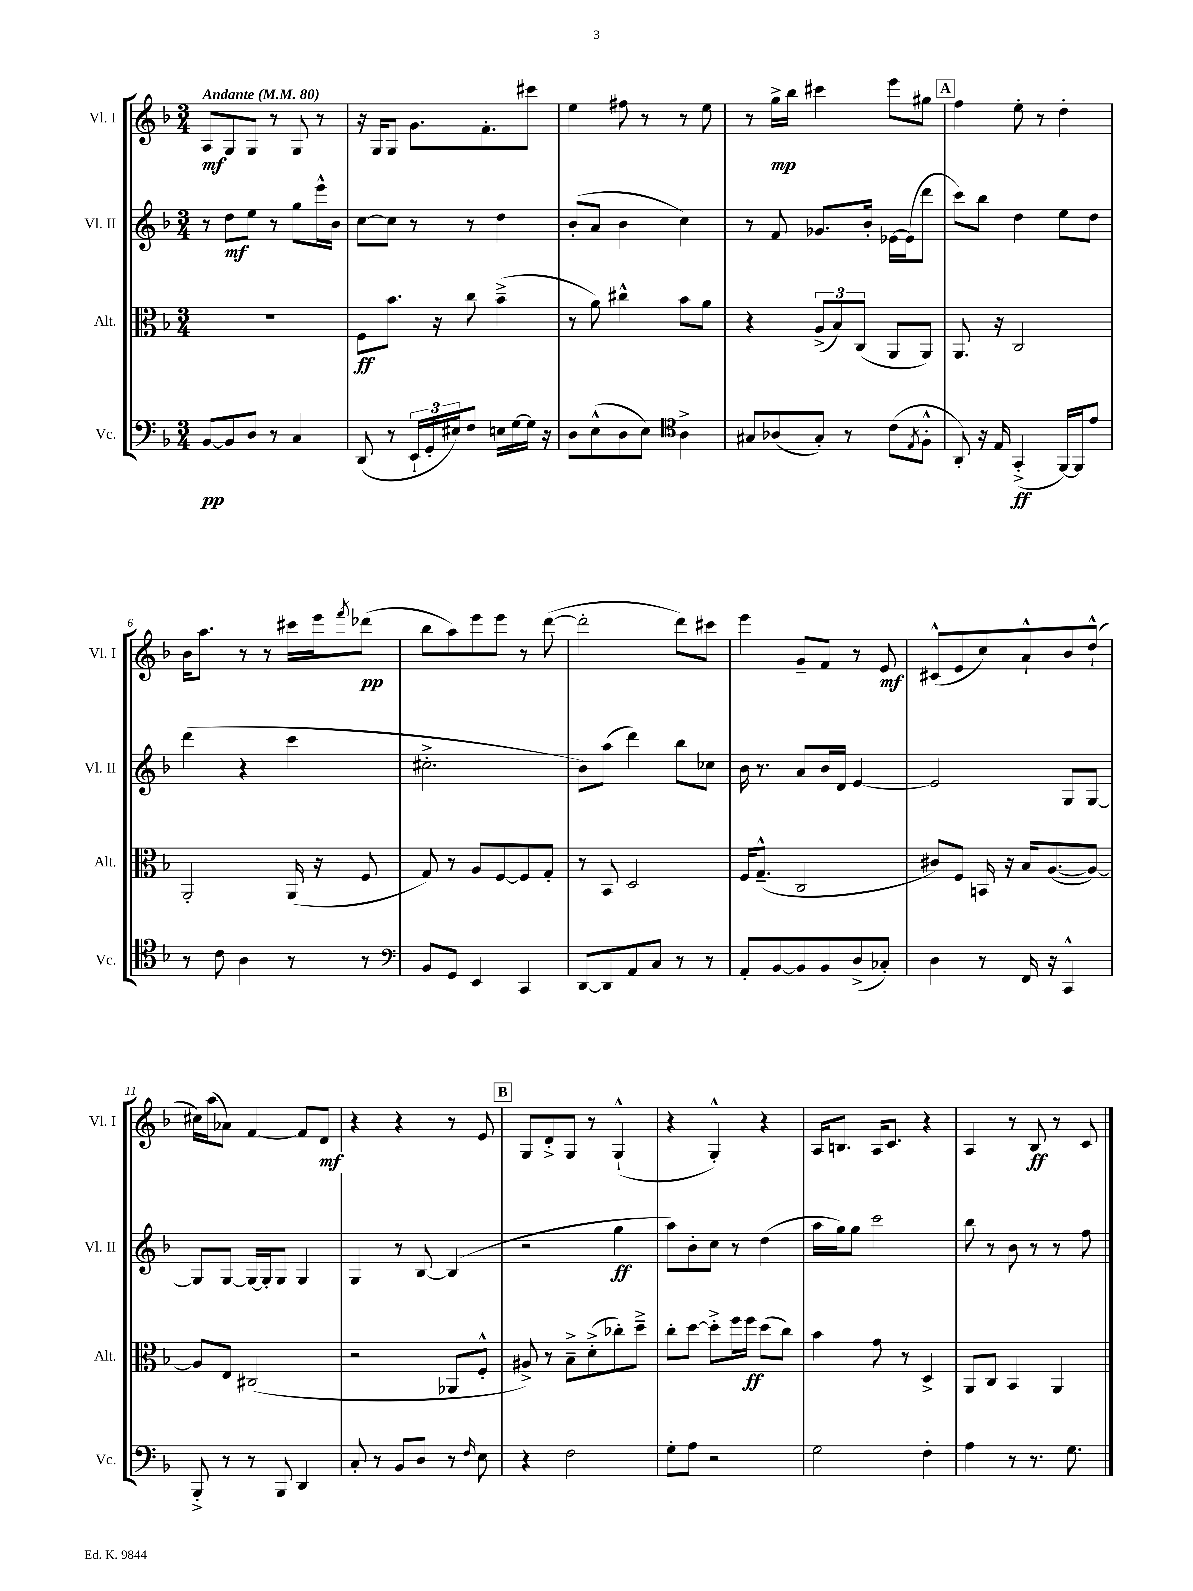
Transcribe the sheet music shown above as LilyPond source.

<<
\new StaffGroup <<
\new Staff = "s0" \with { instrumentName = "Vl. I" shortInstrumentName = "Vl. I" } {
    \clef treble \key f \major \numericTimeSignature \time 3/4 \tempo "Andante" 4 = 80
    a8\mf g8 g8 r8 g8 r8 |
    r16 g16 g8 g'8. f'8.-. cis'''8 |
    e''4 fis''8 r8 r8 e''8 |
    r8 g''16->\mp bes''16 cis'''4 e'''8 gis''8 |
    \mark \markup { \box "A" } f''4 e''8-. r8 d''4-. |
    bes'16 a''8. r8 r8 cis'''16 e'''16 \acciaccatura { f'''8 } des'''8\pp( |
    bes''8 a''8) e'''8 e'''8 r8 d'''8~( |
    d'''2-. d'''8) cis'''8 |
    e'''4 g'8-- f'8 r8 e'8\mf |
    cis'8-^( e'8 c''8) a'8-!-^ bes'8 d''8-!-^( |
    cis''16) a''16( aes'8) f'4~ f'8 d'8\mf |
    r4 r4 r8 e'8 |
    \mark \markup { \box "B" } g8 d'8-.-> g8 r8 g4-!-^( |
    r4 g4-.-^) r4 |
    a16 b8. a16 c'8. r4 |
    a4 r8 bes8\ff r8 c'8 \bar "|." |
}
\new Staff = "s1" \with { instrumentName = "Vl. II" shortInstrumentName = "Vl. II" } {
    \clef treble \key f \major \numericTimeSignature \time 3/4
    r8 d''8\mf e''8 r8 g''8 e'''16-^ bes'16 |
    c''8~ c''8 r8 r8 d''4 |
    bes'8-.( a'8 bes'4 c''4) |
    r8 f'8 ges'8. bes'16-. ees'16~ ees'16( d'''8 |
    \mark \markup { \box "A" } c'''8) bes''8 d''4 e''8 d''8 |
    d'''4( r4 c'''4 |
    cis''2.-.-> |
    bes'8) a''8( d'''4) bes''8 ces''8 |
    bes'16 r8. a'8 bes'16 d'16 e'4~ |
    e'2 g8 g8~ |
    g8 g8~ g16~ g16-. g8 g4 |
    g4 r8 bes8~ bes4( |
    \mark \markup { \box "B" } r2 g''4\ff |
    a''8) bes'8-. c''8 r8 d''4( |
    a''16 g''16) g''8 c'''2 |
    bes''8 r8 bes'8 r8 r8 f''8 \bar "|." |
}
\new Staff = "s2" \with { instrumentName = "Alt." shortInstrumentName = "Alt." } {
    \clef alto \key f \major \numericTimeSignature \time 3/4
    R2. |
    f8\ff bes'8. r16 c''8 bes'4--->( |
    r8 a'8) cis''4-^ bes'8 a'8 |
    r4 \tuplet 3/2 { a8->( bes8) c8( } a,8 a,8) |
    \mark \markup { \box "A" } a,8. r16 c2 |
    a,2-. a,16( r16 f8 |
    g8) r8 a8 f8~ f8 g8-. |
    r8 bes,8 d2 |
    f16 g8.---^( c2 |
    cis'8) f8 b,16 r16 bes16 a8.~( a8~) |
    a8 e8 cis2( |
    r2 aes,8 f8-.-^ |
    \mark \markup { \box "B" } ais8->) r8 bes8---> d'8-.->( ces''8-.) d''8---> |
    c''8-. d''8~ d''8-.-> f''16 f''16\ff d''8( c''8) |
    bes'4 g'8 r8 d4-> |
    a,8 c8 bes,4 a,4 \bar "|." |
}
\new Staff = "s3" \with { instrumentName = "Vc." shortInstrumentName = "Vc." } {
    \clef bass \key f \major \numericTimeSignature \time 3/4
    bes,8~\pp bes,8 d8 r8 c4 |
    d,8( r8 \tuplet 3/2 { e,16-! g,16-. eis16) } f8 e16 g16~ g16 r16 |
    d8 e8-^( d8 e8) \clef tenor a4-> |
    gis8 aes8( gis8-.) r8 c'8( \acciaccatura { e8 } f8-.-^ |
    \mark \markup { \box "A" } a,8-.) r16 e16 g,4-.->\ff( f,16~) f,16 e'8 |
    r8 c'8 a4 r8 r8 |
    \clef bass bes,8 g,8 e,4 c,4 |
    d,8~ d,8 a,8 c8 r8 r8 |
    a,8-. bes,8~ bes,8 bes,8 d8->( ces8-.) |
    d4 r8 f,16 r16 c,4-^ |
    bes,,8-.-> r8 r8 bes,,8 d,4 |
    c8-. r8 bes,8 d8 r8 \grace { f16 } e8 |
    \mark \markup { \box "B" } r4 f2 |
    g8-. a8 r2 |
    g2 f4-. |
    a4 r8 r8. g8. \bar "|." |
}
>>
>>
